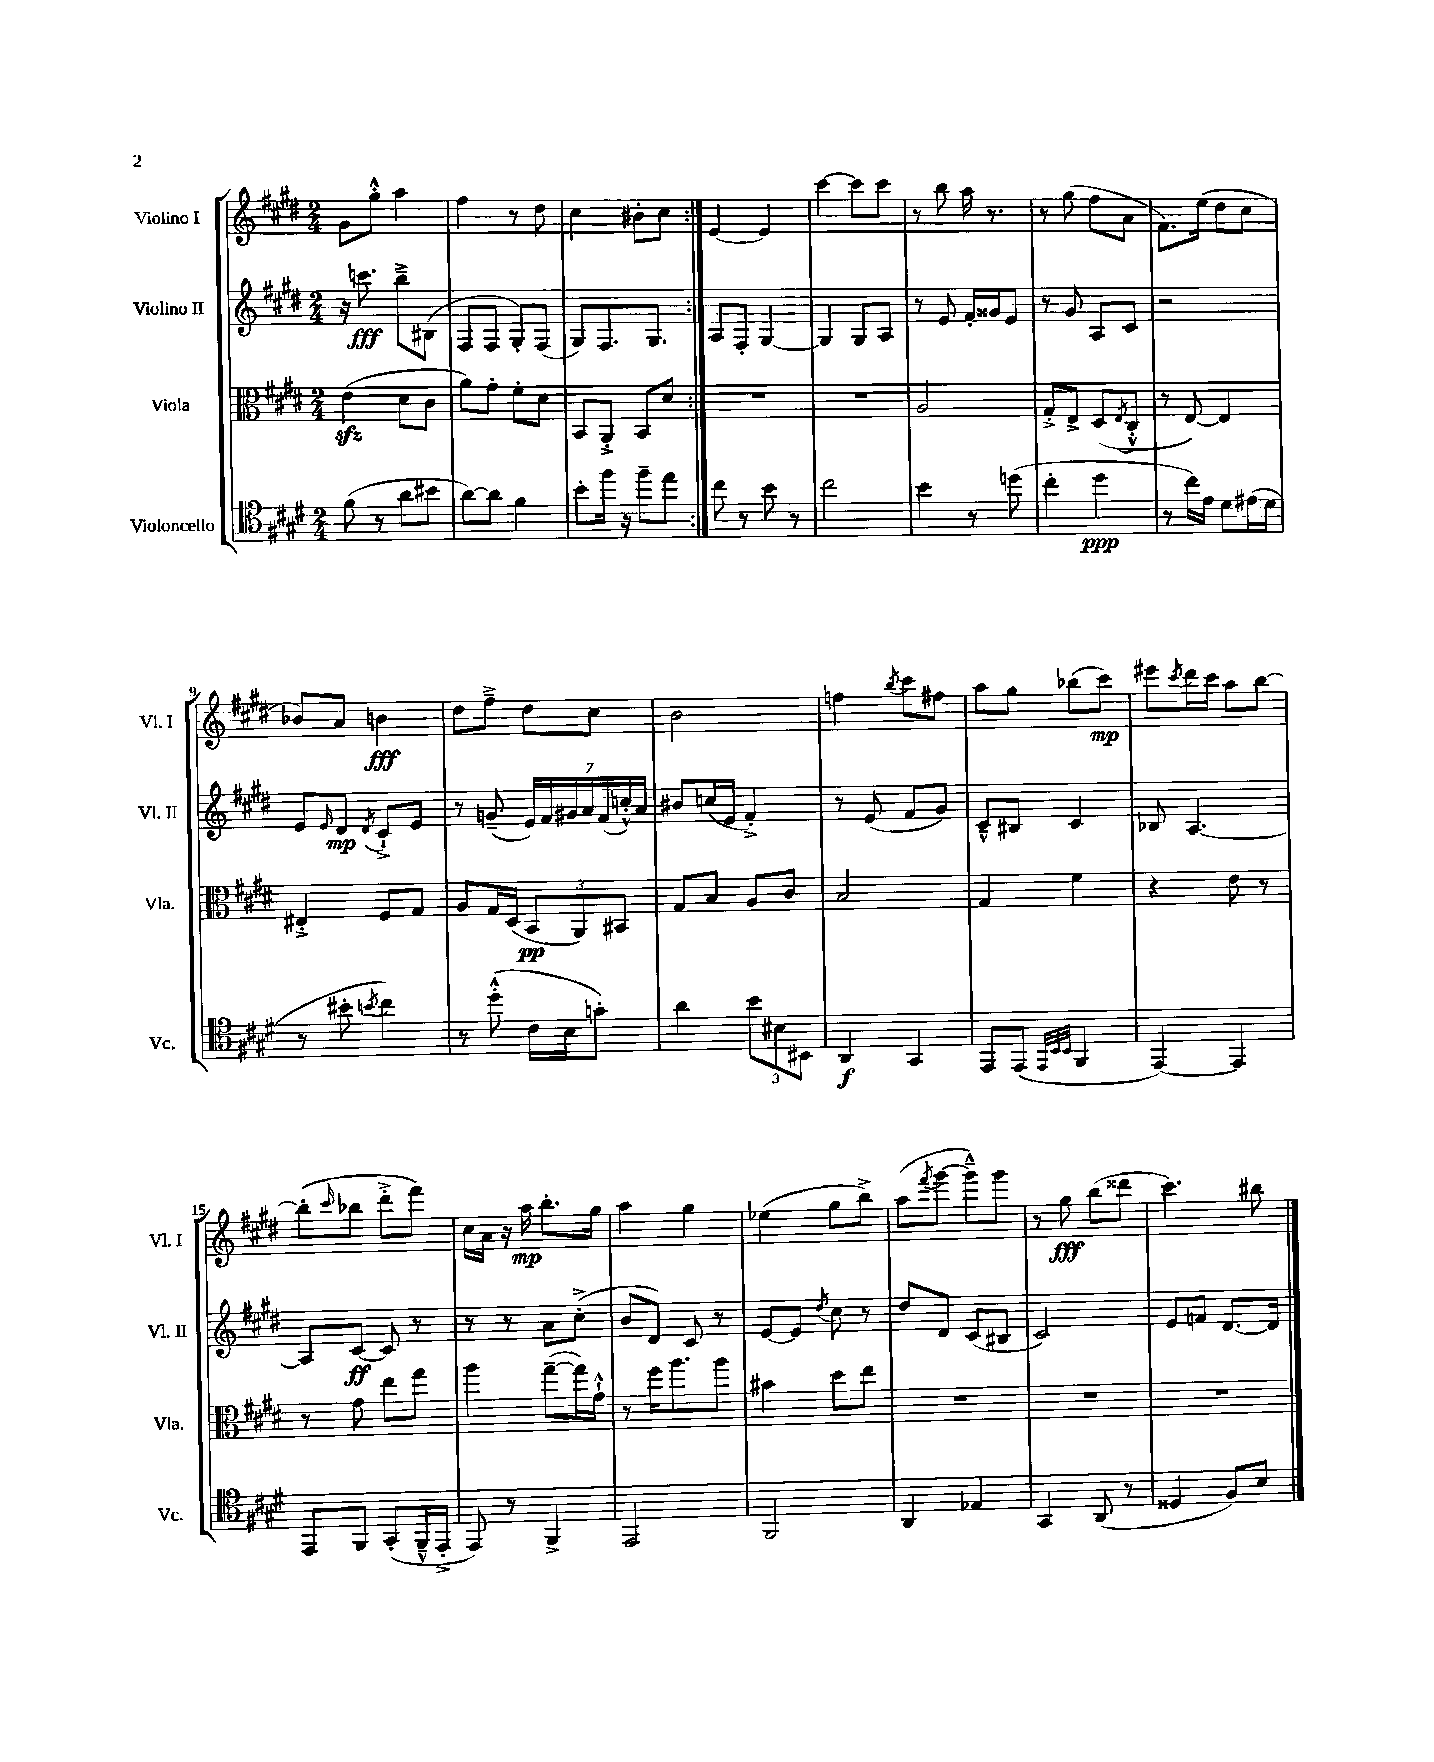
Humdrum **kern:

**kern	**dynam	**kern	**dynam	**kern	**dynam	**kern	**dynam
*part4	*part4	*part3	*part3	*part2	*part2	*part1	*part1
*staff4	*staff4	*staff3	*staff3	*staff2	*staff2	*staff1	*staff1
*I"Violoncello	*	*I"Viola	*	*I"Violino II	*	*I"Violino I	*
*I'Vc.	*	*I'Vla.	*	*I'Vl. II	*	*I'Vl. I	*
*clefC4	*	*clefC3	*	*clefG2	*	*clefG2	*
*k[f#c#g#d#]	*	*k[f#c#g#d#]	*	*k[f#c#g#d#]	*	*k[f#c#g#d#]	*
*M2/4	*	*M2/4	*	*M2/4	*	*M2/4	*
=1	=1	=1	=1	=1	=1	=1	=1
(8f#\	.	(4ezz\	.	16r	.	8g#\L	.
.	.	.	.	8.cccn\	fff	.	.
8r	.	.	.	.	.	8gg#'^^\J	.
8a\L	.	8d#\L	.	8bb~^\L	.	4aa\	.
8b#X\J	.	8c#\J	.	(8B#X\J	.	.	.
=2	=2	=2	=2	=2	=2	=2	=2
[8a\L)	.	8a\L)	.	8F#/L	.	4ff#\	.
8a\J]	.	8g#'\J	.	8F#/J	.	.	.
4f#\	.	8f#'\L	.	8G#'/L)	.	8r	.
.	.	8d#\J	.	(8F#/J	.	8dd#\	.
=3	=3	=3	=3	=3	=3	=3	=3
8b'\L	.	8BB/L	.	8G#/L)	.	4cc#\	.
16ff#\Jk	.	8AA'^/J	.	8.F#/	.	.	.
16r	.	.	.	.	.	.	.
8ff#~\L	.	8BB/L	.	.	.	8b#X'\L	.
.	.	.	.	8.G#/J	.	.	.
8ee\J	.	8d#/J	.	.	.	8cc#\J	.
=4:|!	=4:|!	=4:|!	=4:|!	=4:|!	=4:|!	=4:|!	=4:|!
8cc#\	.	2r	.	8A/L	.	[4e/	.
8r	.	.	.	8F#'/J	.	.	.
8b\	.	.	.	[4G#/	.	4e/]	.
8r	.	.	.	.	.	.	.
=5	=5	=5	=5	=5	=5	=5	=5
2cc#\	.	2r	.	4G#/]	.	[4ccc#\	.
.	.	.	.	8G#/L	.	8ccc#\L]	.
.	.	.	.	8A/J	.	8ccc#\J	.
=6	=6	=6	=6	=6	=6	=6	=6
4b\	.	2A/	.	8r	.	8r	.
.	.	.	.	8e/	.	8bb\	.
8r	.	.	.	16f#'/LL	.	16aa\	.
.	.	.	.	16g##X/J	.	8.r	.
(8ddn\	.	.	.	8e/J	.	.	.
=7	=7	=7	=7	=7	=7	=7	=7
4cc#'\	.	8G#'^/L	.	8r	.	8r	.
.	.	8E^/J	.	8g#/	.	(8gg#\	.
4dd#\	ppp	(8D#/L	.	8A/L	.	8ff#\L	.
.	.	8qE/	.	.	.	.	.
.	.	8C#'^^/J	.	8c#/J	.	8a\J	.
=8	=8	=8	=8	=8	=8	=8	=8
8r	.	8r	.	2r	.	8.f#\L)	.
16cc#\LL)	.	[8E/)	.	.	.	.	.
16e\JJ	.	.	.	.	.	(16ee\Jk	.
8d#\L	.	4E/]	.	.	.	8dd#\L	.
(16e#X\L	.	.	.	.	.	8cc#\J	.
16d#\JJ	.	.	.	.	.	.	.
!!LO:LB:g=z
=9	=9	=9	=9	=9	=9	=9	=9
8r	.	4E#X'^/	.	8e/L	.	8b-X/L)	.
.	.	.	.	16qqe/	.	.	.
8b#X'\	.	.	.	8d#/J	mp	8a/J	.
8qbn/	.	.	.	8qd#/	.	.	.
4cc#\)	.	8F#/L	.	8c#`^/L	.	4bn\	fff
.	.	8G#/J	.	8e/J	.	.	.
=10	=10	=10	=10	=10	=10	=10	=10
8r	.	8A/L	.	8r	.	8dd#\L	.
(8dd#'^^\	.	16G#/L	.	(8gn~/	.	8ff#~^\J	.
.	.	(16D#/JJ	.	.	.	.	.
16c#\LL	.	12BB/L	pp	28e/LL)	.	8dd#\L	.
.	.	.	.	28f#/	.	.	.
16B\J	.	.	.	.	.	.	.
.	.	.	.	28g#X/	.	.	.
.	.	12AA/)	.	.	.	.	.
.	.	.	.	28a/	.	.	.
8gn'\J)	.	.	.	.	.	8cc#\J	.
.	.	.	.	(28f#/	.	.	.
.	.	12BB#X/J	.	.	.	.	.
.	.	.	.	28ccn'^^/)	.	.	.
.	.	.	.	28a/JJ	.	.	.
=11	=11	=11	=11	=11	=11	=11	=11
4a\	.	8G#/L	.	8b#X/L	.	2b\	.
.	.	8B/J	.	(16ccn/L	.	.	.
.	.	.	.	16e/JJ	.	.	.
12b\L	.	8A/L	.	4f#'^/)	.	.	.
12B#X\	.	.	.	.	.	.	.
.	.	8c#/J	.	.	.	.	.
12BB#X\J	.	.	.	.	.	.	.
=12	=12	=12	=12	=12	=12	=12	=12
4AA/	f	2B/	.	8r	.	4ffn\	.
.	.	.	.	(8e/	.	.	.
.	.	.	.	.	.	8qbb/	.
4GG#/	.	.	.	8f#/L	.	8ccc#\L	.
.	.	.	.	8g#/J)	.	8ff#X\J	.
=13	=13	=13	=13	=13	=13	=13	=13
8EE/L	.	4G#/	.	8c#~^^/L	.	8aa\L	.
(8EE/J	.	.	.	8B#X/J	.	8gg#\J	.
32qqEE/LLL	.	.	.	.	.	.	.
32qqBB/	.	.	.	.	.	.	.
32qqBB/JJJ	.	.	.	.	.	.	.
4FF#/	.	4f#\	.	4c#/	.	(8bb-X\L	.
.	.	.	.	.	.	8ccc#\J)	mp
=14	=14	=14	=14	=14	=14	=14	=14
[4EE/)	.	4r	.	8B-X/	.	8eee#X\L	.
.	.	.	.	.	.	8qccc#/	.
.	.	.	.	[4.A/	.	16ddd#\L	.
.	.	.	.	.	.	16ccc#\JJ	.
4EE/]	.	8e\	.	.	.	8aa\L	.
.	.	8r	.	.	.	[8bb\J	.
!!LO:LB:g=z
=15	=15	=15	=15	=15	=15	=15	=15
8EE/L	.	8r	.	8A/L]	.	(8bb'\L]	.
.	.	.	.	.	.	16qqccc#/	.
8FF#/J	.	8g#\	.	[8c#/J	ff	8bb-X\J	.
(8GG#'/L	.	8ee\L	.	8c#/]	.	8ddd#'^\L	.
16FF#~^^/L	.	8gg#\J	.	8r	.	8fff#\J)	.
16EE'^/JJ	.	.	.	.	.	.	.
=16	=16	=16	=16	=16	=16	=16	=16
8EE/)	.	4aa\	.	8r	.	16cc#\LL	.
.	.	.	.	.	.	16a\JJ	.
8r	.	.	.	8r	.	16r	.
.	.	.	.	.	.	16aa\	mp
4FF#^/	.	([8gg#~\L	.	8a\L	.	8.bb'\L	.
.	.	16gg#\L])	.	(8cc#'^\J	.	.	.
.	.	16g#`^^\JJ	.	.	.	16gg#\Jk	.
=17	=17	=17	=17	=17	=17	=17	=17
2EE/	.	8r	.	8b/L	.	4aa\	.
.	.	16ff#\KL	.	8d#/J)	.	.	.
.	.	8.aa\	.	.	.	.	.
.	.	.	.	8c#/	.	4gg#\	.
.	.	8aa\J	.	8r	.	.	.
=18	=18	=18	=18	=18	=18	=18	=18
2FF#/	.	4b#X\	.	[8e/L	.	(4ee-X\	.
.	.	.	.	8e/J]	.	.	.
.	.	.	.	8qdd#/	.	.	.
.	.	8dd#\L	.	8cc#\	.	8gg#\L	.
.	.	8ee\J	.	8r	.	8bb^\J)	.
=19	=19	=19	=19	=19	=19	=19	=19
4AA/	.	2r	.	8dd#/L	.	(8aa\L	.
.	.	.	.	.	.	8qfff#/	.
.	.	.	.	8d#/J	.	[8ggg#\J	.
4E-X/	.	.	.	(8c#/L	.	8ggg#~^^\L])	.
.	.	.	.	8B#X/J	.	8ggg#\J	.
=20	=20	=20	=20	=20	=20	=20	=20
4GG#/	.	2r	.	2c#/)	.	8r	.
.	.	.	.	.	.	8gg#\	fff
(8AA/	.	.	.	.	.	(8bb\L	.
8r	.	.	.	.	.	8ddd##X\J	.
=21	=21	=21	=21	=21	=21	=21	=21
4D##X/	.	2r	.	8e/L	.	4.ccc#\)	.
.	.	.	.	8fn/J	.	.	.
8F#/L)	.	.	.	[8.d#/L	.	.	.
8B/J	.	.	.	.	.	8bb#X\	.
.	.	.	.	16d#/Jk]	.	.	.
==	==	==	==	==	==	==	==
*-	*-	*-	*-	*-	*-	*-	*-
